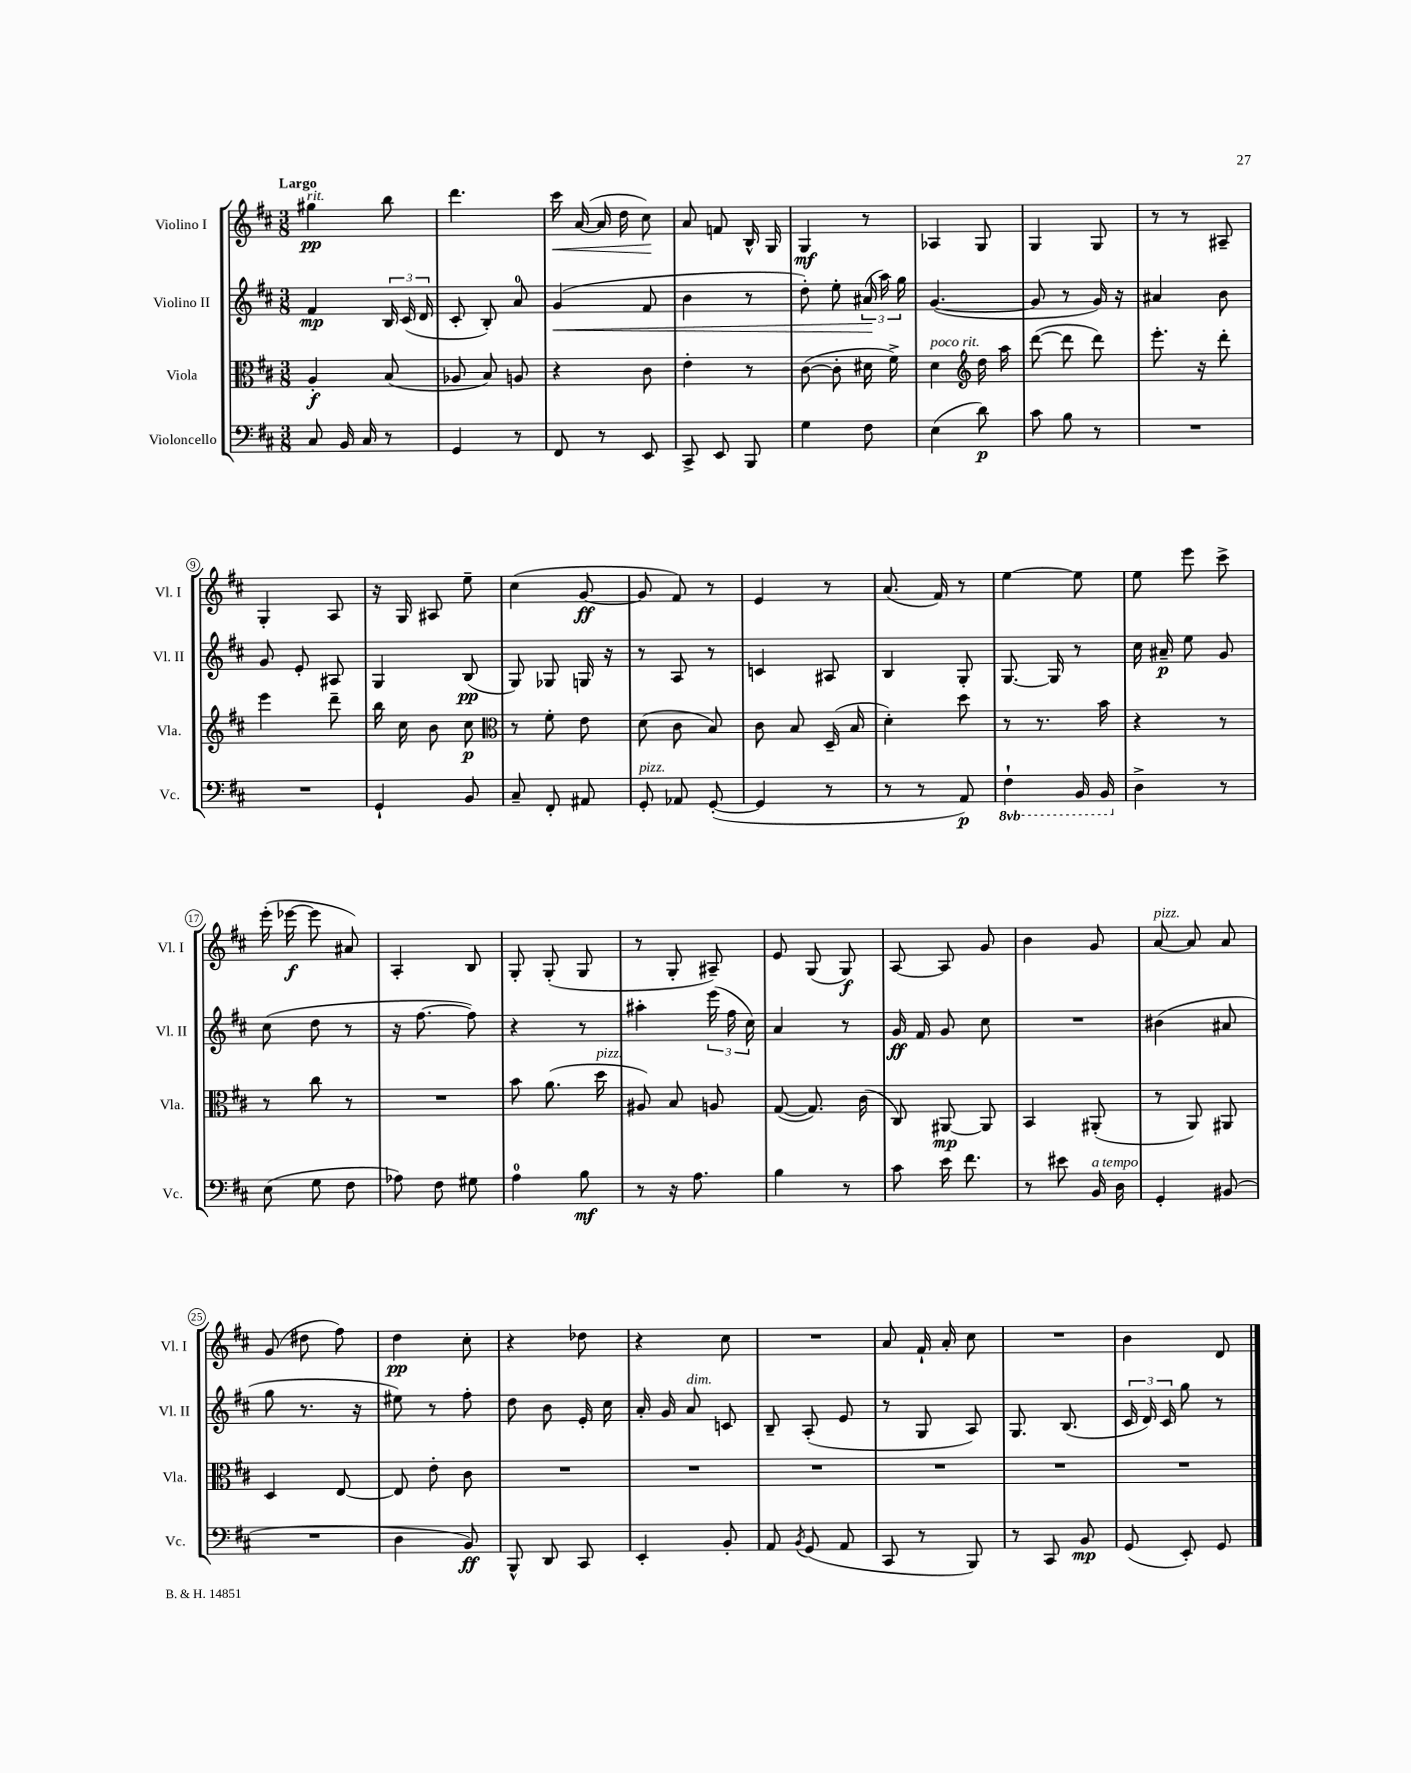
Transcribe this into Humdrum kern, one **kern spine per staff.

**kern	**kern	**kern	**kern
*staff4	*staff3	*staff2	*staff1
*clefF4	*clefC3	*clefG2	*clefG2
*k[f#c#]	*k[f#c#]	*k[f#c#]	*k[f#c#]
*M3/8	*M3/8	*M3/8	*M3/8
8C#	4A'	4f#	4gg#
16BB	.	.	.
16C#	.	.	.
8r	(8B	24B	8bb
.	.	(24c#	.
.	.	24d	.
=	=	=	=
4GG	8A-	8c#'	4.ddd
.	8B)	8B')	.
8r	8A	8a	.
=	=	=	=
8FF#	4r	(4g	16ccc#
.	.	.	([16a
8r	.	.	16a]
.	.	.	16dd
8EE	8c#	8f#	8cc#)
=	=	=	=
8CC#^	4e'	4b	8a
8EE	.	.	8f
8BBB	8r	8r	16B^^
.	.	.	16G
=	=	=	=
4G	([8c#	8dd')	4G
.	8c#']	8ee'	.
8F#	16d#	(24a#	8r
.	.	24aa)	.
.	16f#^)	.	.
.	.	24gg	.
=	=	=	=
(4E	4d	([4.g	4A-
*	*clefG2	*	*
8d)	16dd	.	8G
.	16aa	.	.
=	=	=	=
8c#	([8ddd	8g]	4G
8B	8ddd]	8r	.
8r	8ddd)	16g)	8G
.	.	16r	.
=	=	=	=
4.r	8.eee'	4a#	8r
.	.	.	8r
.	16r	.	.
.	8ddd'	8b	8A#~
=	=	=	=
4.r	4eee	8g	4G'
.	.	8e'	.
.	8ddd~	8A#	8A
=	=	=	=
4GG`	16bb	4G	16r
.	16cc#	.	16G
.	8b	.	8A#
8BB	8cc#	(8B	8ee~
=	=	=	=
*	*clefC3	*	*
8C#~	8r	8G)	(4cc#
8FF#'	8f#'	8G-	.
8AA#	8e	16G	[8g
.	.	16r	.
=	=	=	=
8GG'	(8d	8r	8g]
8AA-	8c#	8A	8f#)
([8GG'	8B)	8r	8r
=	=	=	=
4GG]	8c#	4c	4e
.	8B	.	.
8r	(16D~	8A#	8r
.	16B	.	.
=	=	=	=
8r	4d')	4B	(8.a
8r	.	.	.
.	.	.	16f#)
8AA)	8dd	8G'	8r
=	=	=	=
4FF#`	8r	[8.G	[4ee
.	8.r	.	.
.	.	16G]	.
16BBB	.	8r	8ee]
16BBB	16b	.	.
=	=	=	=
4D^	4r	16cc#	8ee
.	.	16a#~	.
.	.	8ee	8eee
8r	8r	8g	8ccc#^
=	=	=	=
(8E	8r	(8cc#	(16eee'
.	.	.	[16eee-
8G	8cc#	8dd	8eee-]
8F#	8r	8r	8a#)
=	=	=	=
8A-)	4.r	16r	4A'
.	.	[8.ff#	.
8F#	.	.	.
8G#	.	8ff#])	8B
=	=	=	=
4A	8b	4r	8G'
.	(8.a	.	(8G'
8B	.	8r	8G
.	16dd	.	.
=	=	=	=
8r	8A#)	4aa#'	8r
16r	8B	.	8G'
8.A	.	.	.
.	8A	(24eee	8A#~)
.	.	24ff#	.
.	.	24cc#)	.
=	=	=	=
4B	([8G	4a	8e
.	8.G])	.	(8G
8r	.	8r	8G)
.	(16c#	.	.
=	=	=	=
8c#	8C#)	16g	[8A
.	.	16f#	.
16e	[8AA#	8g	8A]
8.f#	.	.	.
.	8AA#]	8cc#	8g
=	=	=	=
8r	4BB	4.r	4b
8e#	.	.	.
16BB	(8AA#'	.	8g
16D	.	.	.
=	=	=	=
4GG'	8r	(4b#	[8a
.	8AA)	.	8a]
(8BB#	8AA#	8a#	8a
=	=	=	=
4.r	4D	8gg	(8g
.	.	8.r	8dd#
.	[8E	.	8ff#)
.	.	16r	.
=	=	=	=
4D	8E]	8ee#)	4dd
.	8e'	8r	.
8BB)	8c#	8ff#'	8cc#'
=	=	=	=
8BBB^^	4.r	8dd	4r
8DD	.	8b	.
8CC#	.	16e'	8dd-
.	.	16cc#	.
=	=	=	=
4EE'	4.r	16a'	4r
.	.	16g	.
.	.	8a	.
8BB'	.	8c	8cc#
=	=	=	=
8AA	4.r	8B~	4.r
8qBB	.	.	.
(8GG	.	(8A'	.
8AA	.	8e	.
=	=	=	=
8CC#	4.r	8r	8a
8r	.	8G	16f#`
.	.	.	16a'
8BBB)	.	8A)	8cc#
=	=	=	=
8r	4.r	8.G	4.r
8CC#	.	.	.
.	.	(8.B	.
8BB	.	.	.
=	=	=	=
(8GG	4.r	24c#	4b
.	.	24d)	.
.	.	24c#	.
8EE')	.	8gg	.
8GG	.	8r	8d
==	==	==	==
*-	*-	*-	*-
